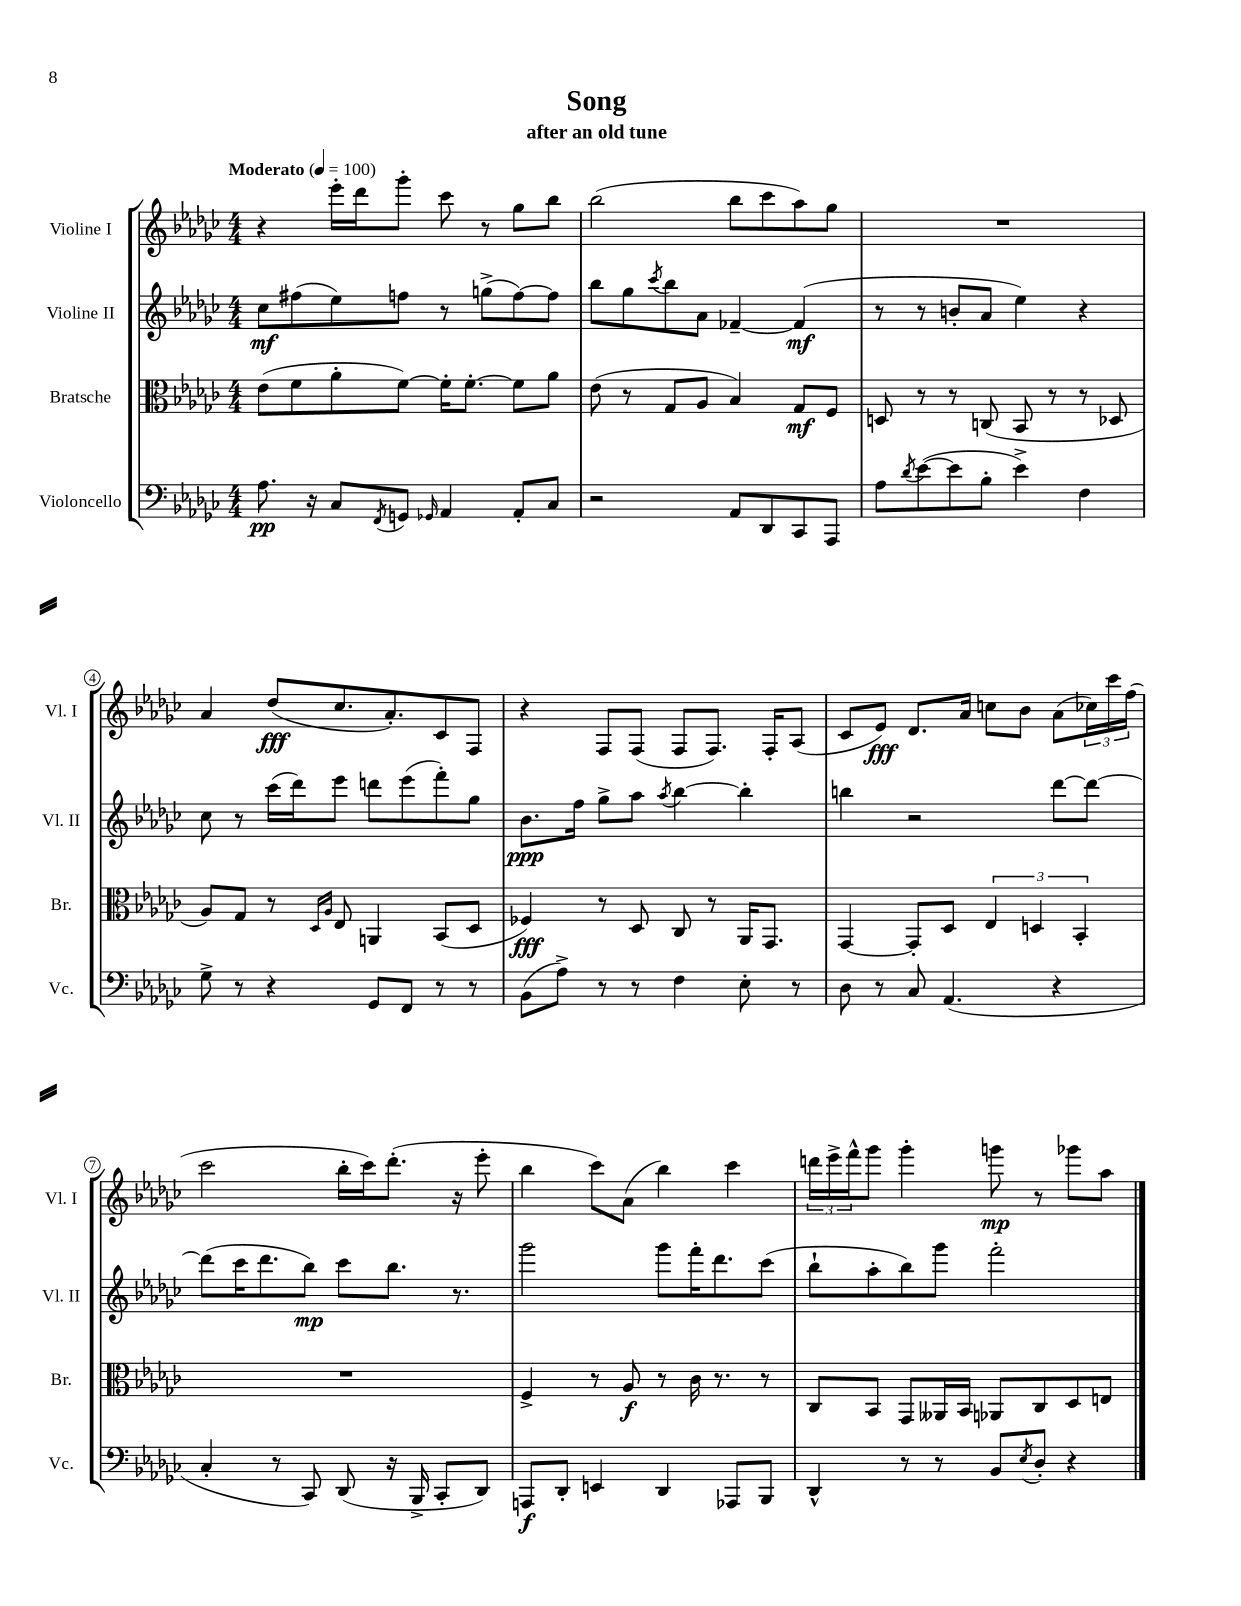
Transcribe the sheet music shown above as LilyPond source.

\header { title = "Song" subtitle = "after an old tune" }
<<
\new StaffGroup <<
\new Staff = "s0" \with { instrumentName = "Violine I" shortInstrumentName = "Vl. I" } {
    \clef treble \key ges \major \numericTimeSignature \time 4/4 \tempo "Moderato" 4 = 100
    r4 ees'''16-. des'''16 ges'''8-. ces'''8 r8 ges''8 bes''8 |
    bes''2( bes''8 ces'''8 aes''8) ges''8 |
    R1 |
    aes'4 des''8\fff( ces''8. aes'8.-.) ces'8 f8 |
    r4 f8 f8( f8 f8.) f16-. aes8( |
    ces'8 ees'8\fff) des'8. aes'16 c''8 bes'8 aes'8( \tuplet 3/2 { ces''16) ces'''16 f''16( } |
    ces'''2 bes''16-. ces'''16) des'''8.-.( r16 ees'''8-. |
    bes''4 ces'''8) aes'8( bes''4) ces'''4 |
    \tuplet 3/2 { d'''16 ees'''16-> f'''16-^ } ges'''8 ges'''4-. g'''8\mp r8 ges'''8 aes''8 \bar "|." |
}
\new Staff = "s1" \with { instrumentName = "Violine II" shortInstrumentName = "Vl. II" } {
    \clef treble \key ges \major \numericTimeSignature \time 4/4
    ces''8\mf fis''8( ees''8) f''8 r8 g''8->( f''8~) f''8 |
    bes''8 ges''8 \acciaccatura { ces'''8 } bes''8 aes'8 fes'4~-- fes'4\mf( |
    r8 r8 b'8-. aes'8 ees''4) r4 |
    ces''8 r8 ces'''16( des'''16) ees'''8 d'''8 ees'''8( f'''8-.) ges''8 |
    bes'8.\ppp f''16 ges''8-> aes''8 \acciaccatura { aes''8 } bes''4~ bes''4-. |
    b''4 r2 des'''8~ des'''8~ |
    des'''8( ces'''16 des'''8. bes''8\mp) ces'''8 bes''8. r8. |
    ges'''2 ges'''8 f'''16-. des'''8. ces'''8( |
    bes''8-! aes''8-. bes''8) ges'''8 f'''2-. \bar "|." |
}
\new Staff = "s2" \with { instrumentName = "Bratsche" shortInstrumentName = "Br." } {
    \clef alto \key ges \major \numericTimeSignature \time 4/4
    ees'8( f'8 aes'8-. f'8~) f'16-. f'8.~-. f'8 aes'8 |
    ees'8( r8 ges8 aes8 bes4) ges8\mf f8 |
    d8 r8 r8 c8( bes,8 r8 r8 des8 |
    aes8) ges8 r8 \grace { des16 aes16 } ees8 a,4 bes,8( des8 |
    fes4\fff) r8 des8 ces8 r8 aes,16 ges,8. |
    ges,4~ ges,8-. des8 \tuplet 3/2 { ees4 d4 bes,4-. } |
    R1 |
    f4-> r8 aes8\f r8 ces'16 r8. r8 |
    ces8 bes,8 ges,8 aeses,16 bes,16 aes,8 ces8 des8 e8 \bar "|." |
}
\new Staff = "s3" \with { instrumentName = "Violoncello" shortInstrumentName = "Vc." } {
    \clef bass \key ges \major \numericTimeSignature \time 4/4
    aes8.\pp r16 ces8 \acciaccatura { f,8 } g,8 \grace { ges,16 } aes,4 aes,8-. ces8 |
    r2 aes,8 des,8 ces,8 aes,,8 |
    aes8 \acciaccatura { des'8 } ees'8~( ees'8 bes8-. ees'4->) f4 |
    ges8-> r8 r4 ges,8 f,8 r8 r8 |
    bes,8( aes8->) r8 r8 f4 ees8-. r8 |
    des8 r8 ces8 aes,4.( r4 |
    ces4-. r8 ces,8) des,8( r16 bes,,16-> ces,8-. des,8) |
    a,,8\f des,8-. e,4 des,4 aes,,8 bes,,8 |
    des,4-^ r8 r8 bes,8 \acciaccatura { ees8 } des8-. r4 \bar "|." |
}
>>
>>
\layout { \context { \Score \override BarNumber.stencil = #(make-stencil-circler 0.1 0.3 ly:text-interface::print) } }
